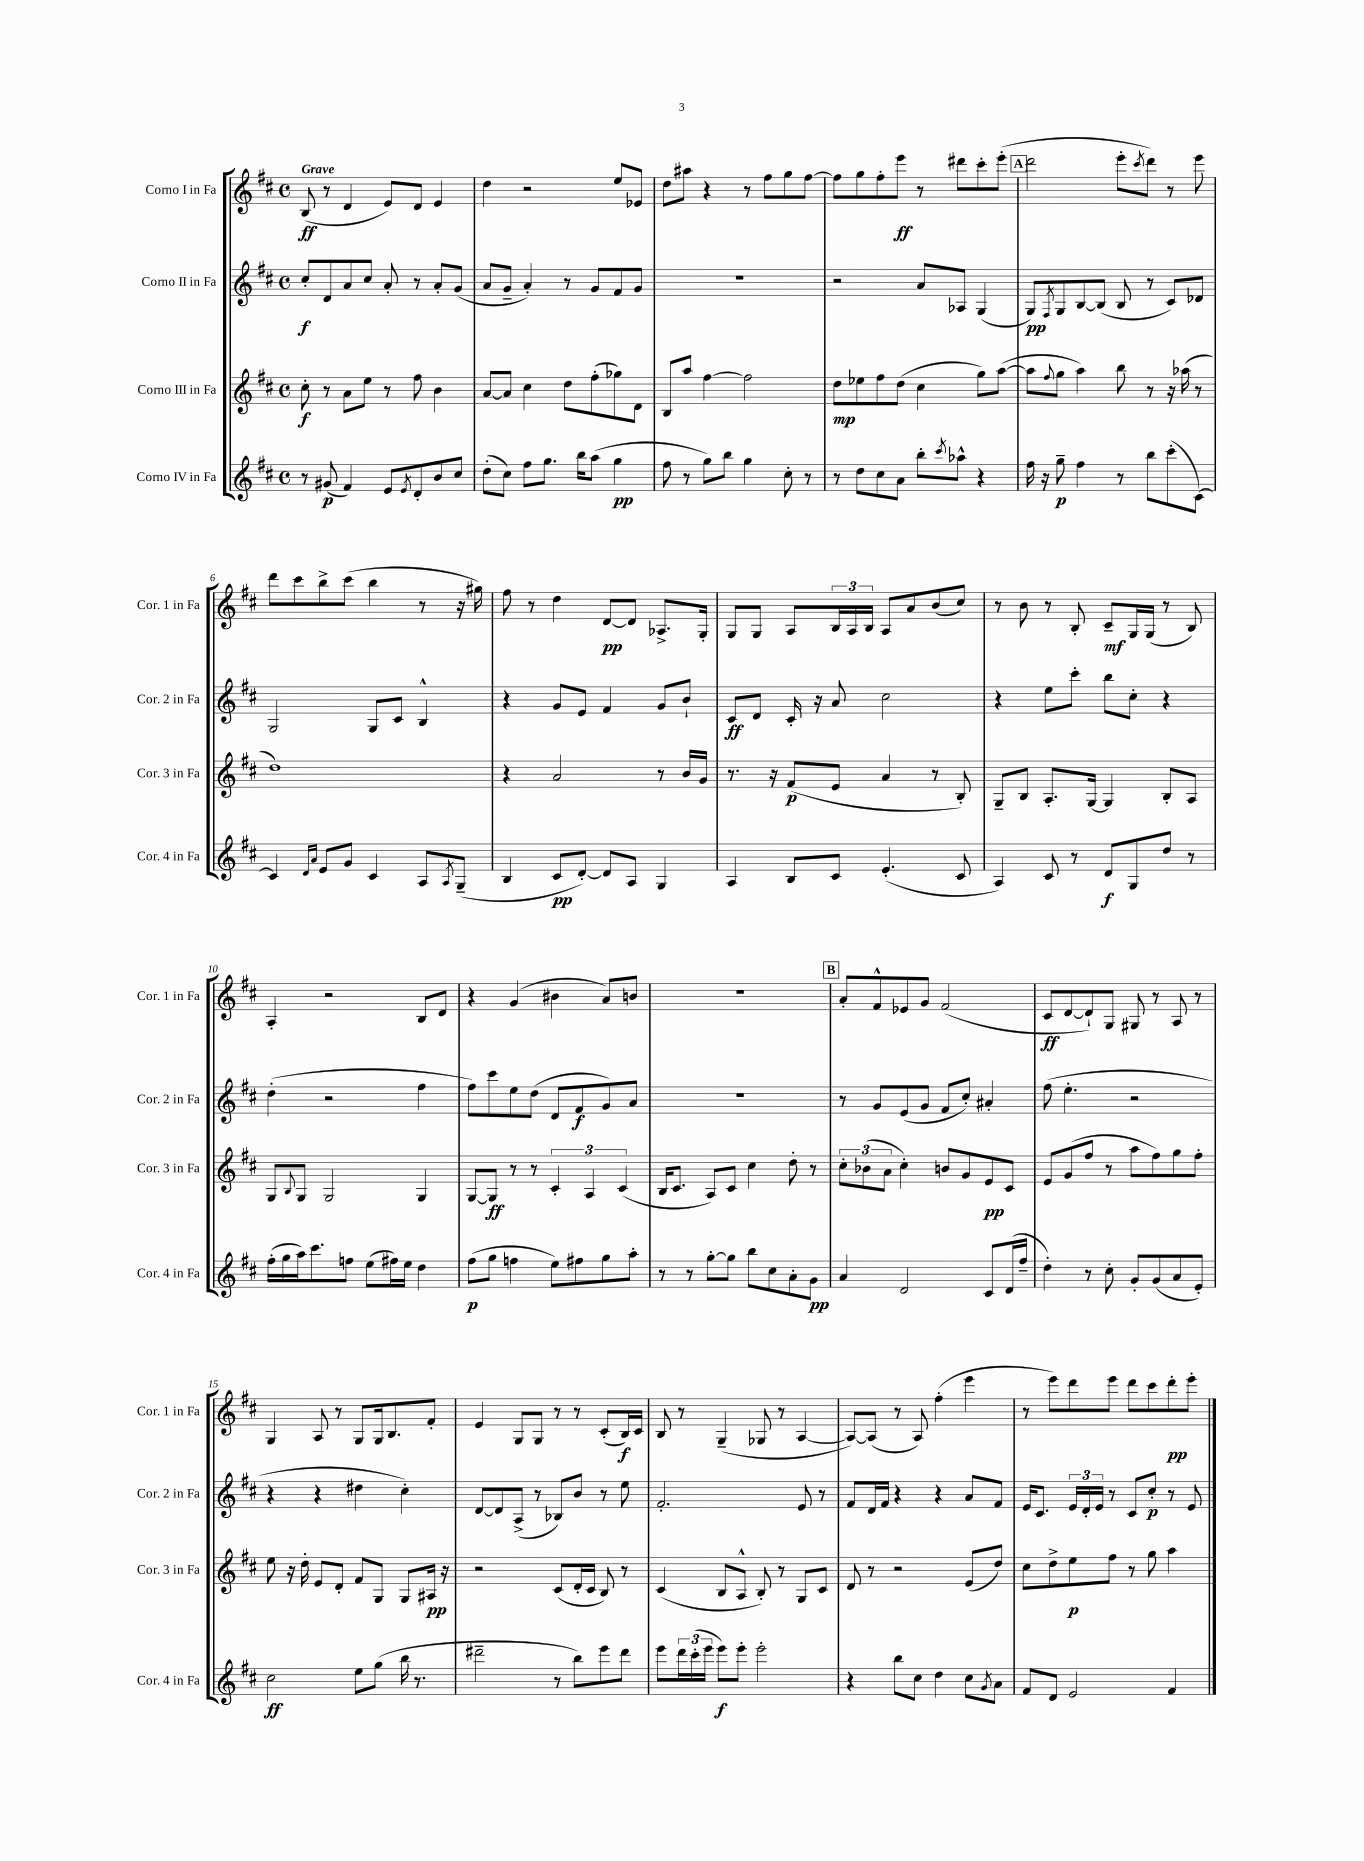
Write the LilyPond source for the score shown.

<<
\new StaffGroup <<
\new Staff = "s0" \with { instrumentName = "Corno I in Fa" shortInstrumentName = "Cor. 1 in Fa" } {
    \clef treble \key d \major \defaultTimeSignature \time 4/4 \tempo "Grave"
    b8\ff( r8 d'4 e'8) d'8 e'4 |
    d''4 r2 e''8 ees'8 |
    d''8 ais''8 r4 r8 fis''8 g''8 fis''8~ |
    fis''8 g''8 fis''8-. e'''8\ff r8 dis'''8 cis'''8-. e'''8-.( |
    \mark \markup { \box "A" } d'''2 e'''8-. \acciaccatura { cis'''8 } d'''8) r8 e'''8 |
    d'''8 cis'''8 b''8-> cis'''8( b''4 r8 r16 gis''16) |
    fis''8 r8 d''4 d'8~\pp d'8 aes8.-> g16-. |
    g8 g8 a8 \tuplet 3/2 { b16 a16 b16 } a8 a'8 b'8( cis''8) |
    r8 b'8 r8 b8-. cis'8--\mf g16 g16( r8 b8) |
    a4-. r2 b8 d'8 |
    r4 g'4( bis'4 a'8) b'8 |
    R1 |
    \mark \markup { \box "B" } a'8-. fis'8-^ ees'8 g'8 fis'2( |
    cis'8\ff d'8~ d'8-!) g8 gis8 r8 a8 r8 |
    g4 a8 r8 g8 g16 b8. fis'8-. |
    e'4 g8 g8 r8 r8 cis'8-.( b16\f) cis'16 |
    b8 r8 g4--( ges8 r8 a4~ |
    a8~) a8( r8 a8) fis''4-.( e'''4 |
    r8 e'''8) d'''8 e'''8 d'''8 cis'''8 d'''8-.\pp e'''8-. \bar "|." |
}
\new Staff = "s1" \with { instrumentName = "Corno II in Fa" shortInstrumentName = "Cor. 2 in Fa" } {
    \clef treble \key d \major \defaultTimeSignature \time 4/4
    cis''8-.\f d'8 a'8 cis''8 a'8-. r8 a'8-. g'8( |
    a'8 g'8-- a'4-.) r8 g'8 fis'8 g'8 |
    R1 |
    r2 a'8 aes8 g4( |
    \mark \markup { \box "A" } g8\pp) \acciaccatura { fis8 } g8 b8~ b8( b8 r8 cis'8) des'8 |
    g2 g8 cis'8 b4-^ |
    r4 g'8 e'8 fis'4 g'8 b'8-! |
    cis'8\ff d'8 cis'16-. r16 a'8 cis''2 |
    r4 e''8 cis'''8-. b''8 cis''8-. r4 |
    d''4-.( r2 fis''4 |
    fis''8) cis'''8 e''8 d''8( d'8 fis'8\f g'8) a'8 |
    R1 |
    \mark \markup { \box "B" } r8 g'8 e'8( g'8 fis'8 cis''8-.) ais'4-. |
    fis''8( e''4.-. r2 |
    r4 r4 dis''4 cis''4-.) |
    d'8~ d'8 a8->( r8 bes8) b'8 r8 e''8 |
    fis'2.-. e'8 r8 |
    fis'8 d'16 fis'16 r4 r4 a'8 fis'8 |
    e'16 cis'8. \tuplet 3/2 { e'16 d'16-. e'16 } r8 cis'8 cis''8-.\p r8 e'8 \bar "|." |
}
\new Staff = "s2" \with { instrumentName = "Corno III in Fa" shortInstrumentName = "Cor. 3 in Fa" } {
    \clef treble \key d \major \defaultTimeSignature \time 4/4
    cis''8-.\f r8 a'8 e''8 r8 fis''8 b'4 |
    a'8~ a'8 cis''4 d''8 fis''8-.( ges''8) d'8 |
    b8 a''8 fis''4~ fis''2 |
    d''8\mp ees''8 fis''8 d''8( cis''4 g''8) a''8~( |
    \mark \markup { \box "A" } a''8 \appoggiatura { fis''8 } g''8 a''4) b''8 r8 r16 aes''16( r8 |
    d''1) |
    r4 a'2 r8 b'16 g'16 |
    r8. r16 fis'8\p( e'8 a'4 r8 b8-.) |
    g8-- b8 a8.-. g16~ g4 b8-. a8 |
    g8 \appoggiatura { b8 } g8 g2 g4 |
    g8~ g8\ff r8 r8 \tuplet 3/2 { cis'4-. a4 cis'4( } |
    b16 cis'8. a8) cis'8 cis''4 d''8-. r8 |
    \mark \markup { \box "B" } \tuplet 3/2 { cis''8-. bes'8( a'8 } cis''4-.) b'8 g'8 e'8\pp cis'8 |
    e'8 g'8( fis''8 r8 a''8 fis''8) g''8 fis''8-. |
    e''8 r16 d''16-. e'8 d'8-. fis'8 g8 g8 ais16\pp r16 |
    r2 cis'8( d'16-. cis'16 b8) r8 |
    cis'4( b8 a8-^ b8-.) r8 g8 cis'8 |
    d'8 r8 r2 e'8( d''8) |
    cis''8 d''8-> e''8\p fis''8 r8 g''8 a''4 \bar "|." |
}
\new Staff = "s3" \with { instrumentName = "Corno IV in Fa" shortInstrumentName = "Cor. 4 in Fa" } {
    \clef treble \key d \major \defaultTimeSignature \time 4/4
    r8 gis'8\p( fis'4) e'8 \acciaccatura { e'8 } d'8-. b'8 cis''8 |
    d''8-.( cis''8) fis''8 g''8. b''16 a''8( g''4\pp |
    fis''8 r8 g''8) b''8 g''4 cis''8-. r8 |
    r8 d''8 cis''8 a'8 b''8-. \acciaccatura { cis'''8 } aes''8-^ r4 |
    \mark \markup { \box "A" } fis''16 r16 g''8--\p fis''4 r8 b''8 cis'''8-.( cis'8~) |
    cis'4 \grace { d'16 a'16 } e'8 g'8 cis'4 a8 \acciaccatura { a8 } g8--( |
    b4 cis'8\pp d'8~-.) d'8 a8 g4 |
    a4 b8 cis'8 e'4.-.( cis'8 |
    a4) cis'8 r8 d'8\f g8 d''8 r8 |
    fis''16-.( g''16 a''16) cis'''8. f''8 e''8( fis''16) e''16 d''4 |
    fis''8\p( g''8 f''4 e''8) fis''8 g''8 a''8-. |
    r8 r8 g''8~-. g''8 b''8 cis''8 a'8-. g'8\pp |
    \mark \markup { \box "B" } a'4 d'2 cis'8 d'16( fis''16-- |
    d''4-.) r8 cis''8-. g'8-. g'8( a'8 e'8-.) |
    cis''2\ff e''8 g''8( b''16 r8. |
    dis'''2-- r8 b''8) e'''8 dis'''8 |
    e'''8 \tuplet 3/2 { d'''16 cis'''16-.( e'''16 } e'''8\f) e'''8-. e'''2-. |
    r4 b''8 cis''8 d''4 cis''8 \acciaccatura { g'8 } a'8 |
    fis'8 d'8 e'2 fis'4 \bar "|." |
}
>>
>>
